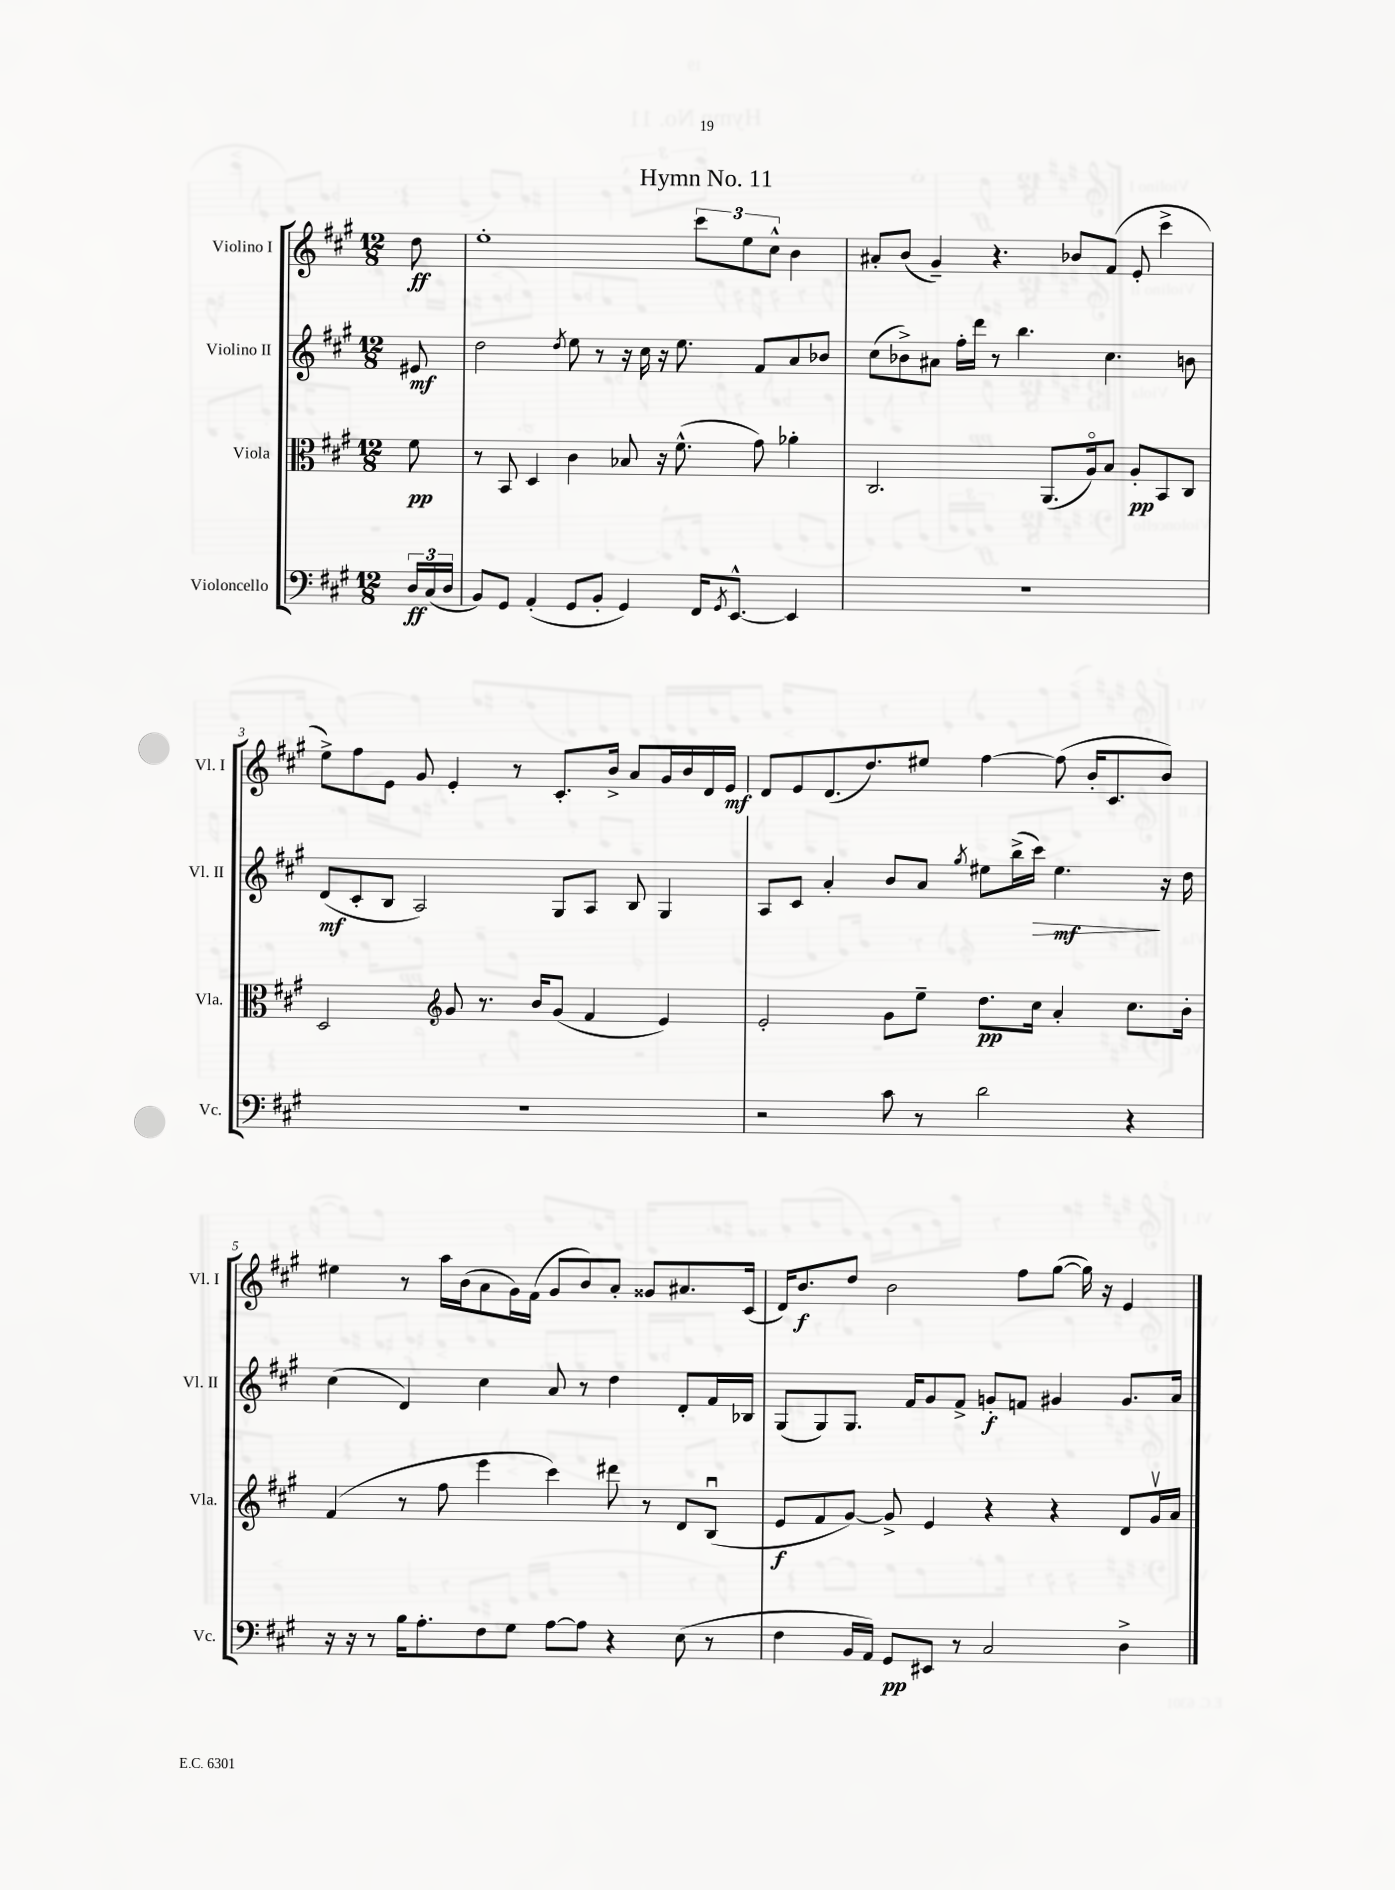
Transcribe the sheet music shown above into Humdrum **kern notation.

**kern	**dynam	**kern	**dynam	**kern	**dynam	**kern	**dynam
*part4	*part4	*part3	*part3	*part2	*part2	*part1	*part1
*staff4	*staff4	*staff3	*staff3	*staff2	*staff2	*staff1	*staff1
*I"Violoncello	*	*I"Viola	*	*I"Violino II	*	*I"Violino I	*
*I'Vc.	*	*I'Vla.	*	*I'Vl. II	*	*I'Vl. I	*
*clefF4	*	*clefC3	*	*clefG2	*	*clefG2	*
*k[f#c#g#]	*	*k[f#c#g#]	*	*k[f#c#g#]	*	*k[f#c#g#]	*
*M12/8	*	*M12/8	*	*M12/8	*	*M12/8	*
=	=	=	=	=	=	=	=
24D/LL	ff	8f#\	pp	8e#X/	mf	8dd\	ff
(24C#/	.	.	.	.	.	.	.
24D/JJ	.	.	.	.	.	.	.
=1	=1	=1	=1	=1	=1	=1	=1
8BB/L)	.	8r	.	2dd\	.	1ee'	.
8GG#/J	.	8BB/	.	.	.	.	.
(4AA'/	.	4D/	.	.	.	.	.
.	.	.	.	8qdd/	.	.	.
8GG#/L	.	4c#\	.	8ee\	.	.	.
8BB'/J	.	.	.	8r	.	.	.
4GG#/)	.	8B-X/	.	16r	.	.	.
.	.	.	.	16cc#\	.	.	.
.	.	16r	.	16r	.	.	.
.	.	(8.f#^^\	.	8.ee\	.	.	.
16FF#/KL	.	.	.	.	.	12ccc#\L	.
8qGG#/	.	.	.	.	.	.	.
[8.EE^^/J	.	.	.	.	.	.	.
.	.	.	.	.	.	12ee\	.
.	.	8g#\)	.	8f#/L	.	.	.
.	.	.	.	.	.	12cc#^^\J	.
4EE/]	.	4a-X'\	.	8a/	.	4b\	.
.	.	.	.	8b-X/J	.	.	.
=2	=2	=2	=2	=2	=2	=2	=2
1.r	.	2.C#/	.	(8cc#\L	.	8a#X'/L	.
.	.	.	.	8b-X^\)	.	(8b/J	.
.	.	.	.	8a#X\J	.	4g#~/)	.
.	.	.	.	16ff#'\LL	.	.	.
.	.	.	.	16ddd\JJ	.	.	.
.	.	.	.	8r	.	4.r	.
.	.	.	.	4.bb\	.	.	.
.	.	(8.AA/L	.	.	.	.	.
.	.	.	.	.	.	8b-X/L	.
.	.	16A/k)	.	.	.	.	.
.	.	8B/J	.	4.cc#\	.	(8f#/J	.
.	.	8A'/L	pp	.	.	8e'/	.
.	.	8BB/	.	.	.	4ccc#^\	.
.	.	8C#/J	.	8bn\	.	.	.
!!LO:LB:g=z
=3	=3	=3	=3	=3	=3	=3	=3
1.r	.	2D/	.	(8d/L	mf	8ee^\L)	.
.	.	.	.	8c#'/	.	8ff#\	.
.	.	.	.	8B/J	.	8e\J	.
.	.	.	.	2A/)	.	8g#/	.
*	*	*clefG2	*	*	*	*	*
.	.	8g#/	.	.	.	4e'/	.
.	.	8.r	.	.	.	.	.
.	.	.	.	.	.	8r	.
.	.	16b/KL	.	.	.	.	.
.	.	(8g#/J	.	8G#/L	.	8.c#'/L	.
.	.	4f#/	.	8A/J	.	.	.
.	.	.	.	.	.	16b^/Jk	.
.	.	.	.	8B/	.	8a/L	.
.	.	4e/)	.	4G#/	.	16g#/L	.
.	.	.	.	.	.	16b/	.
.	.	.	.	.	.	16d/	.
.	.	.	.	.	.	16e/JJ	mf
=4	=4	=4	=4	=4	=4	=4	=4
2r	.	2e'/	.	8A/L	.	8d/L	.
.	.	.	.	8c#/J	.	8e/	.
.	.	.	.	4a'/	.	(8.d/	.
.	.	.	.	.	.	8.dd/)	.
8c#\	.	8g#\L	.	8b/L	.	.	.
8r	.	8ee~\J	.	8a/J	.	8ee#X/J	.
.	.	.	.	8qgg#/	.	.	.
2d\	.	8.dd\L	pp	8ee#X\L	.	[4ff#\	.
.	.	.	.	(16bb^\L	.	.	.
!	!	!	!	!	!LO:HP:b	!	!
.	.	16cc#\Jk	.	16ccc#\JJ)	>	.	.
.	.	4a'/	.	4.ee#\	mf	(8ff#\]	.
.	.	.	.	.	.	16b'/KL	.
.	.	.	.	.	.	8.c#/	.
4r	.	8.cc#\L	.	.	.	.	.
.	.	.	.	16r	]	8b/J)	.
.	.	16b'\Jk	.	16dd\	.	.	.
!!LO:LB:g=z
=5	=5	=5	=5	=5	=5	=5	=5
16r	.	(4f#/	.	(4cc#\	.	4ee#X\	.
16r	.	.	.	.	.	.	.
8r	.	.	.	.	.	.	.
16B\KL	.	8r	.	4d/)	.	8r	.
8.A'\	.	.	.	.	.	.	.
.	.	8ff#\	.	.	.	16aa\LL	.
.	.	.	.	.	.	(16b\J	.
8F#\	.	4eee\	.	4cc#\	.	8a\	.
8G#\J	.	.	.	.	.	16g#\L)	.
.	.	.	.	.	.	(16f#\JJ	.
[8A\L	.	4ccc#\)	.	8a/	.	8g#/L	.
8A\J]	.	.	.	8r	.	8b/)	.
4r	.	8ddd#X\	.	4dd\	.	8a'/J	.
.	.	8r	.	.	.	8g##X/L	.
(8E\	.	8d/L	.	8d'/L	.	8.a#X/	.
8r	.	(8Bu/J	.	16f#/L	.	.	.
.	.	.	.	16B-X/JJ	.	(16c#/Jk	.
=6	=6	=6	=6	=6	=6	=6	=6
4F#\	.	8e/L	f	(8G#/L	.	16d/KL)	.
.	.	.	.	.	.	8.b/	f
.	.	8f#/	.	8G#/)	.	.	.
16BB/LL	.	[8g#/J)	.	8.G#/J	.	8dd/J	.
16AA/JJ)	.	.	.	.	.	.	.
8GG#/L	pp	8g#^/]	.	.	.	2b\	.
.	.	.	.	16f#/KL	.	.	.
8EE#X/J	.	4e/	.	8g#/	.	.	.
8r	.	.	.	8f#^/J	.	.	.
2C#/	.	4r	.	8gn'/L	f	.	.
.	.	.	.	8fn/J	.	8ff#\L	.
.	.	4r	.	4g#X/	.	([8gg#\J	.
.	.	.	.	.	.	16gg#\])	.
.	.	.	.	.	.	16r	.
4D^\	.	8d/L	.	8.g#/L	.	4e/	.
.	.	16g#v/L	.	.	.	.	.
.	.	16a/JJ	.	16a/Jk	.	.	.
==	==	==	==	==	==	==	==
*-	*-	*-	*-	*-	*-	*-	*-
